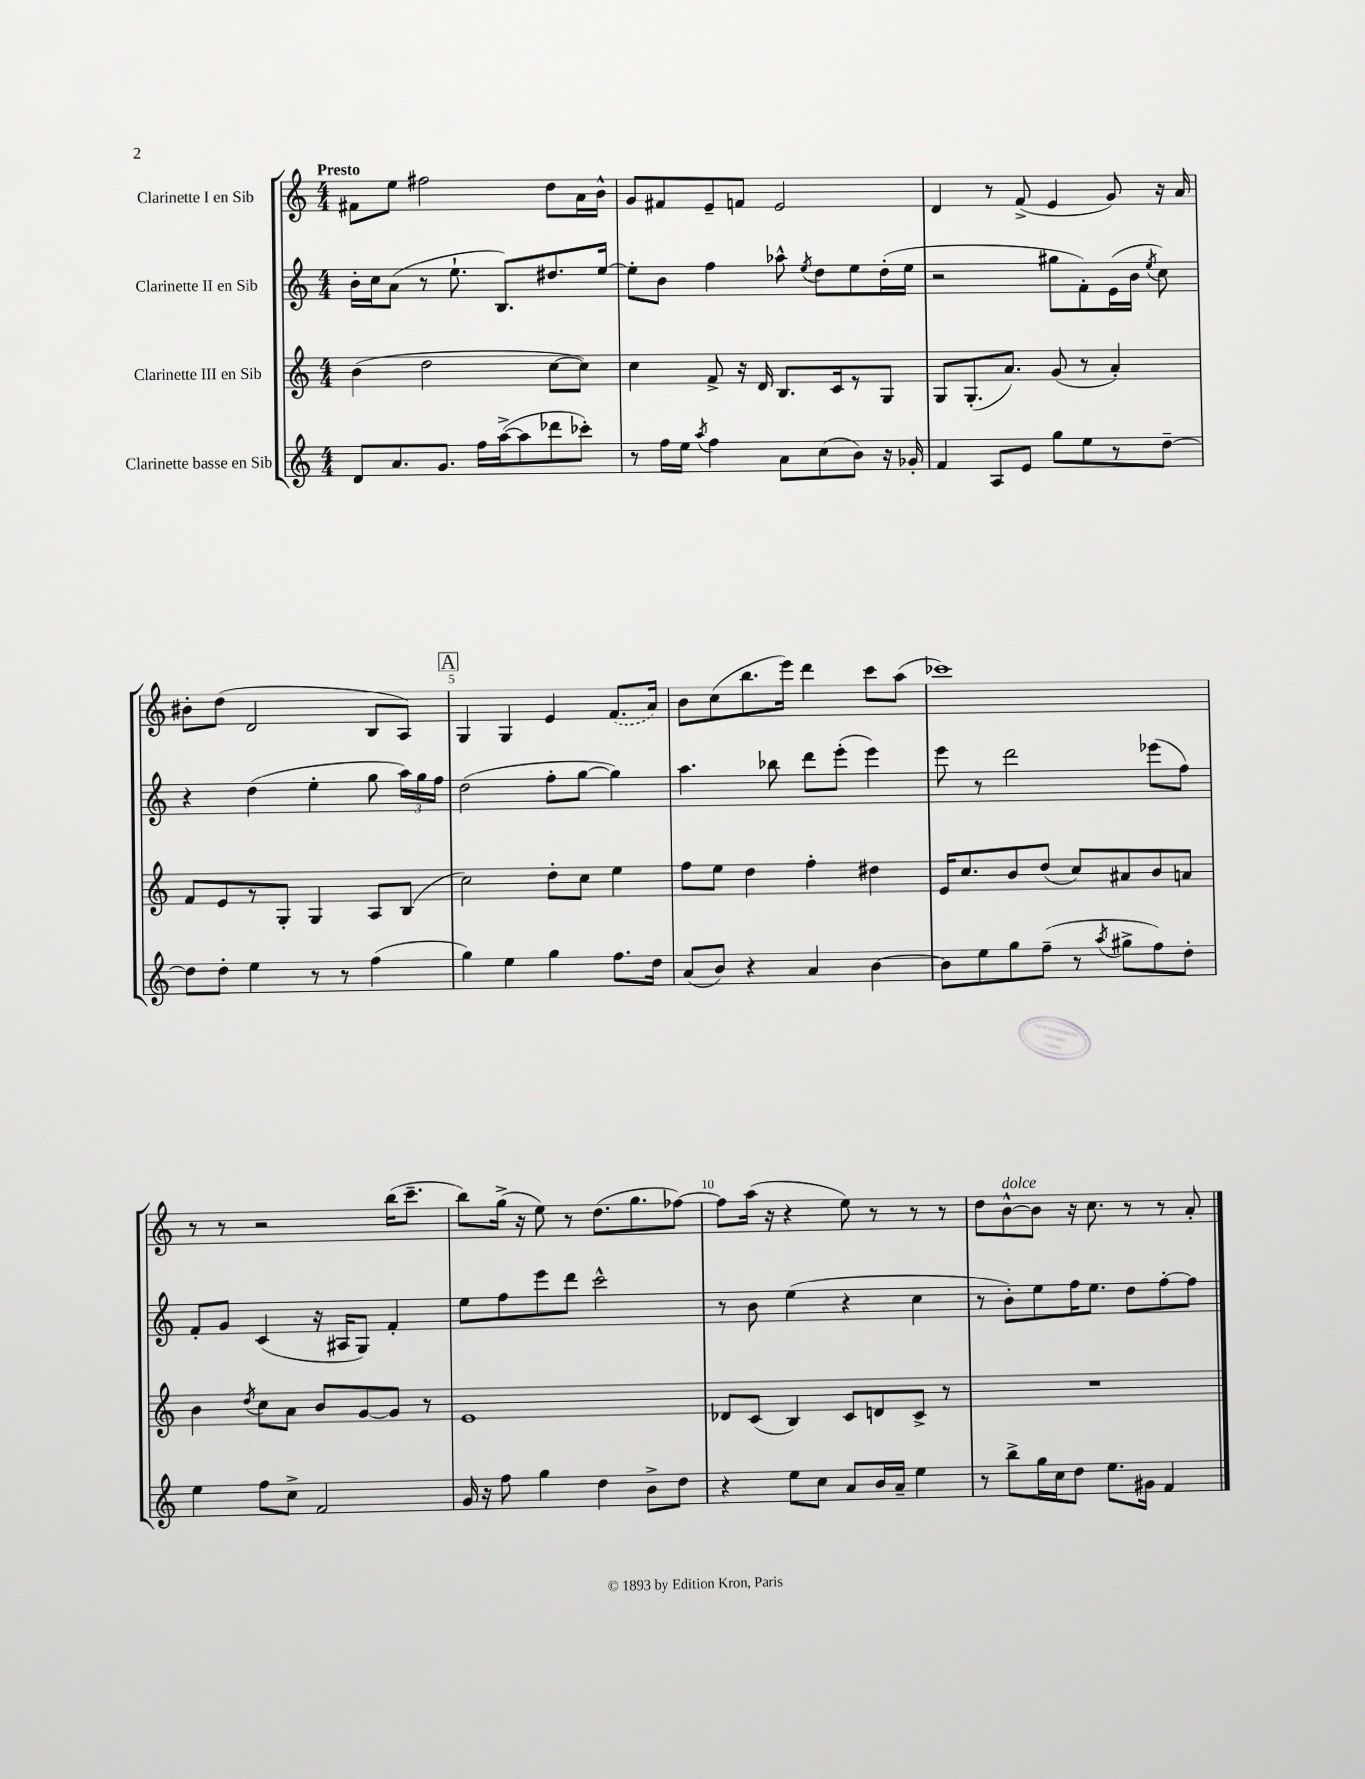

**kern	**kern	**kern	**kern
*staff4	*staff3	*staff2	*staff1
*clefG2	*clefG2	*clefG2	*clefG2
*k[]	*k[]	*k[]	*k[]
*M4/4	*M4/4	*M4/4	*M4/4
8d	(4b	16b'	8f#
.	.	16cc	.
8.a	.	(8a	8ee
.	2dd	8r	2ff#
8.g	.	.	.
.	.	8.ee`	.
16ff	.	.	.
([16aa^	.	8.B)	.
8aa]	.	.	.
8ddd-	[8cc	8.dd#	8dd
8ccc-')	8cc])	.	16a
.	.	[16ee	16b^^
=	=	=	=
8r	4cc	8ee']	8g
16ff	.	8b	8f#
16ee	.	.	.
8qaa	.	.	.
4ff	8f^	4ff	8e~
.	16r	.	8f
.	16d	.	.
8a	8.B	8aa-^^	2e
.	.	8qee	.
(8cc	.	8dd	.
.	16c	.	.
8b)	8r	8ee	.
16r	8G	(16dd'	.
16g-'	.	16ee	.
=	=	=	=
4f	8G	2r	4d
.	(8.G'	.	.
8A	.	.	8r
.	8.a)	.	.
8e	.	.	(8f^
8gg	(8g	8gg#	4e
8ee	8r	8f')	.
8r	4a')	(16e	8g)
.	.	16b	.
.	.	8qee	.
[8dd~	.	8cc)	16r
.	.	.	16a
=	=	=	=
8dd]	8f	4r	8b#'
8dd'	8e	.	(8dd
4ee	8r	(4dd	2d
.	8G'	.	.
8r	4G	4ee'	.
8r	.	.	.
(4ff	8A	8gg	8B
.	(8B	24aa)	8A)
.	.	24gg	.
.	.	24ff	.
=	=	=	=
4gg)	2cc)	(2dd	4G
4ee	.	.	4G
4gg	8dd'	8ff'	4e
.	8cc	[8gg	.
8.ff	4ee	4gg])	(8.f
16dd	.	.	16a)
=	=	=	=
(8a	8ff	4.aa	8b
8b)	8ee	.	(8cc
4r	4dd	.	8.bb
.	.	8bb-	.
.	.	.	16eee)
4a	4ff'	8ddd	4ddd
.	.	(8eee'	.
[4b	4dd#	4eee)	8ccc
.	.	.	(8aa
=	=	=	=
8b]	16e	8eee	1ccc-)
.	8.cc	.	.
8ee	.	8r	.
8gg	8b	2ddd	.
(8ff~	(8dd	.	.
8r	8cc)	.	.
8qaa	.	.	.
8gg#^	8a#	.	.
8ff)	8b	(8eee-	.
8dd'	8a	8ff)	.
=	=	=	=
4ee	4b	8f'	8r
.	.	8g	8r
.	8qdd	.	.
8ff	8cc	(4c	2r
8cc^	8a	.	.
2f	8b	16r	.
.	.	16A#	.
.	[8g	8G)	.
.	8g]	4f'	(16bb
.	.	.	8.ccc~
.	8r	.	.
=	=	=	=
16g	1e	8ee	8bb)
16r	.	.	.
8ff	.	8ff	(16gg^
.	.	.	16r
4gg	.	8eee	8ee)
.	.	8ddd	8r
4dd	.	2ccc^^	(8.dd
.	.	.	8.gg
8b^	.	.	.
8dd	.	.	[8ff-)
=	=	=	=
4r	8d-	8r	8ff-]
.	(8c	8b	(16aa
.	.	.	16r
8ee	4B)	(4ee	4r
8cc	.	.	.
8a	8c	4r	8ee)
16b	8d	.	8r
16a~	.	.	.
4ee	8c^	4cc	8r
.	8r	.	8r
=	=	=	=
8r	1r	8r	8dd
8bb^	.	8b')	[8b^^
16gg	.	8ee	8b]
16cc	.	.	.
8dd	.	16ff	16r
.	.	8.ee	8.cc
8.ee	.	.	.
.	.	8dd	8r
16g#	.	.	.
4f	.	[8ff'	8r
.	.	8ff]	8a'
==	==	==	==
*-	*-	*-	*-
